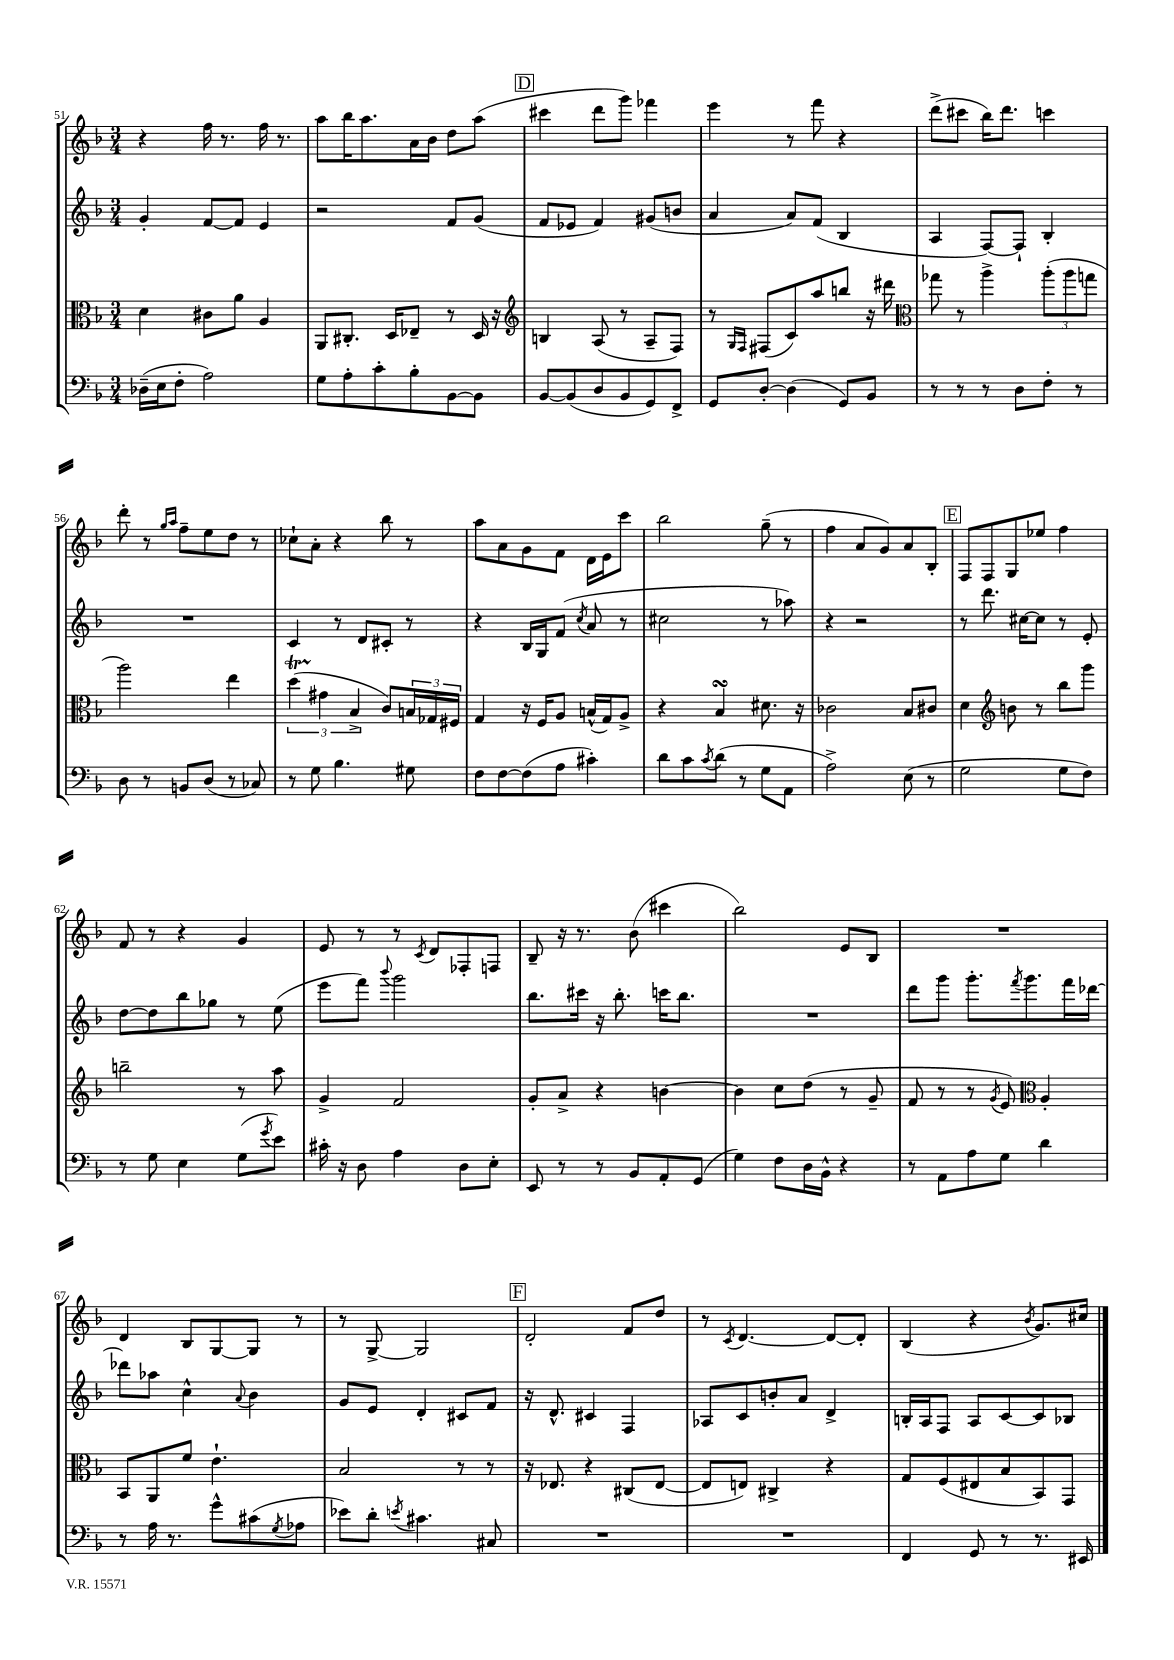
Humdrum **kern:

**kern	**kern	**kern	**kern
*part4	*part3	*part2	*part1
*staff4	*staff3	*staff2	*staff1
*clefF4	*clefC3	*clefG2	*clefG2
*k[b-]	*k[b-]	*k[b-]	*k[b-]
*M3/4	*M3/4	*M3/4	*M3/4
=51	=51	=51	=51
(16D-X~\LL	4d\	4g'/	4r
16E\J	.	.	.
8F'\J	.	.	.
2A\)	8c#X\L	[8f/L	16ff\
.	.	.	8.r
.	8a\J	8f/J]	.
.	4A/	4e/	16ff\
.	.	.	8.r
=52	=52	=52	=52
8G\L	8AA/L	2r	8aa\L
8A'\	8.C#X'/J	.	16bb-\K
.	.	.	8.aa\
8c'\	.	.	.
.	16D/KL	.	.
8B-'\	8E-X~/J	.	16a\L
.	.	.	16b-\JJ
[8BB-\	8r	8f/L	8dd\L
8BB-\J]	16D/	(8g/J	(8aa\J
.	16r	.	.
!!LO:REH:place=s1:t=D
=53	=53	=53	=53
*	*clefG2	*	*
[8BB-/L	4Bn/	8f/L	4ccc#X\
(8BB-/]	.	8e-X/J	.
8D/	(8A/	4f/)	8ddd\L
8BB-/	8r	.	8ggg\J)
8GG/)	8A~/L	(8g#X/L	4fff-X\
8FF^/J	8F/J)	8bn/J	.
=54	=54	=54	=54
8GG/L	8r	4a/	4eee\
.	16qqG/LL	.	.
.	16qqF/JJ	.	.
[8D'/J	(8F#X/L	.	.
(4D\]	8c/)	8a/L)	8r
.	8aa/	(8f/J	8fff\
8GG/L)	8bbn/J	4B-/	4r
8BB-/J	16r	.	.
.	16ddd#X\	.	.
=55	=55	=55	=55
*	*clefC3	*	*
8r	8gg-X\	4A/	(8ddd^\L
8r	8r	.	8ccc#X\J
8r	4aa^\	[8F/L)	16bb-\KL)
.	.	.	8.ddd\J
8D\L	.	8F`/J]	.
8F'\J	(12aa'\L	4B-'/	4cccn\
.	12aa\	.	.
8r	.	.	.
.	12ggn\J	.	.
!!LO:LB:g=z
=56	=56	=56	=56
8D\	2aa\)	2.r	8ddd'\
8r	.	.	8r
.	.	.	16qqgg/LL
.	.	.	16qqaa/JJ
8BBn/L	.	.	8ff~\L
(8D/J	.	.	8ee\
8r	4ee\	.	8dd\J
8C-X/)	.	.	8r
=57	=57	=57	=57
8r	(6ddT\	4c/	8cc-X`\L
8G\	.	.	8a'\J
.	6g#X\	.	.
4.B-\	.	8r	4r
.	6B-^/	.	.
.	.	8d/L	.
.	8c/L)	8c#X'/J	8bb-\
8G#X\	24Bn/L	8r	8r
.	24G-X/	.	.
.	24F#X/JJ	.	.
=58	=58	=58	=58
8F\L	4G/	4r	8aa\L
[8F\	.	.	8a\
(8F\]	16r	16B-/LL	8g\
.	16F/KL	16G/J	.
8A\J	8A/J	(8f/J	8f\J
.	.	8qcc/	.
4c#X'\)	(16Bn^^/LL	8a/	16d\LL
.	16G/J)	.	16e\J
.	8A^/J	8r	8ccc\J
=59	=59	=59	=59
8d\L	4r	2cc#X\	2bb-\
8c\	.	.	.
8qc/	.	.	.
(8d\J	4B-sSSs/	.	.
8r	.	.	.
8G\L	8.d#X\	8r	(8gg~\
8AA\J	.	8aa-X\)	8r
.	16r	.	.
=60	=60	=60	=60
2A^\)	2c-X\	4r	4ff\
.	.	2r	8a/L
.	.	.	8g/)
(8E\	8B-/L	.	8a/
8r	8c#X/J	.	8B-'/J
!!LO:REH:place=s1:t=E
=61	=61	=61	=61
2G\	4d\	8r	8F/L
.	.	8.ddd\	8F/
*	*clefG2	*	*
.	8bn\	.	8G/
.	.	[16cc#X\KL	.
.	8r	8cc#\J]	8ee-X/J
8G\L	8bb-\L	8r	4ff\
8F\J)	8ggg\J	8e'/	.
!!LO:LB:g=z
=62	=62	=62	=62
8r	2bbn~\	[8dd\L	8f/
8G\	.	8dd\]	8r
4E\	.	8bb-\	4r
.	.	8gg-X\J	.
(8G\L	8r	8r	4g/
8qg/	.	.	.
8e\J)	8aa\	(8ee\	.
=63	=63	=63	=63
16c#X'\	4g^/	8eee\L	8e/
16r	.	.	.
8D\	.	8fff\J)	8r
.	.	8qqbbb-/	.
4A\	2f/	2ggg\	8r
.	.	.	8qc/
.	.	.	8d/L
8D\L	.	.	8F-X'/
8E'\J	.	.	8Fn/J
=64	=64	=64	=64
8EE/	8g'/L	8.bb-\L	8B-~/
8r	8a^/J	.	16r
.	.	16ccc#X\Jk	8.r
8r	4r	16r	.
.	.	8.bb-'\	.
8BB-/L	.	.	(8b-\
8AA'/	[4bn\	16cccn\KL	4ccc#X\
.	.	8.bb-\J	.
(8GG/J	.	.	.
=65	=65	=65	=65
4G\)	4b\]	2.r	2bb-\)
8F\L	8cc\L	.	.
16D\L	(8dd\J	.	.
16BB-^^\JJ	.	.	.
4r	8r	.	8e/L
.	8g~/	.	8B-/J
=66	=66	=66	=66
8r	8f/	8ddd\L	2.r
8AA\L	8r	8ggg\J	.
8A\	8r	8.ggg'\L	.
.	8qg/	.	.
8G\J	8e/)	.	.
.	.	8qfff/	.
.	.	8.ggg\	.
*	*clefC3	*	*
4d\	4A'/	.	.
.	.	16fff\L	.
.	.	[16ddd-X\JJ	.
!!LO:LB:g=z
=67	=67	=67	=67
8r	8BB-/L	8ddd-X\L]	4d/
16A\	8AA/	8aa-X\J	.
8.r	.	.	.
.	8f/J	4cc^^\	8B-/L
8g^^\L	4.e`\	.	[8G/
.	.	8qqa/	.
(8c#X\	.	4b-\	8G/J]
8qG/	.	.	.
8A-X\J	.	.	8r
=68	=68	=68	=68
8e-X\L)	2B-/	8g/L	8r
8d'\J	.	8e/J	[8G^/
8qen/	.	.	.
4.c#X\	.	4d'/	2G/]
.	8r	8c#X/L	.
8C#X/	8r	8f/J	.
!!LO:REH:place=s1:t=F
=69	=69	=69	=69
2.r	16r	16r	2d'/
.	8.E-X/	8.d^^/	.
.	4r	4c#X/	.
.	(8C#X/L	4F/	8f/L
.	[8E-/J	.	8dd/J
=70	=70	=70	=70
2.r	8E-/L]	8A-X/L	8r
.	.	.	8qc/
.	8En/J)	8c/	[4.d/
.	4C#X^/	8bn'/	.
.	.	8a/J	.
.	4r	4d^/	8d/L_
.	.	.	8d'/J]
=71	=71	=71	=71
4FF/	8G/L	16Bn'/LL	(4B-/
.	.	16A/J	.
.	(8F/	8F/J	.
8GG/	8E#X/	8A/L	4r
8r	8B-/	[8c/	.
.	.	.	8qb-/
8.r	8BB-/)	8c/]	8.g/L)
.	8GG/J	8B-X/J	.
16EE#X/	.	.	16cc#X/Jk
==	==	==	==
*-	*-	*-	*-
